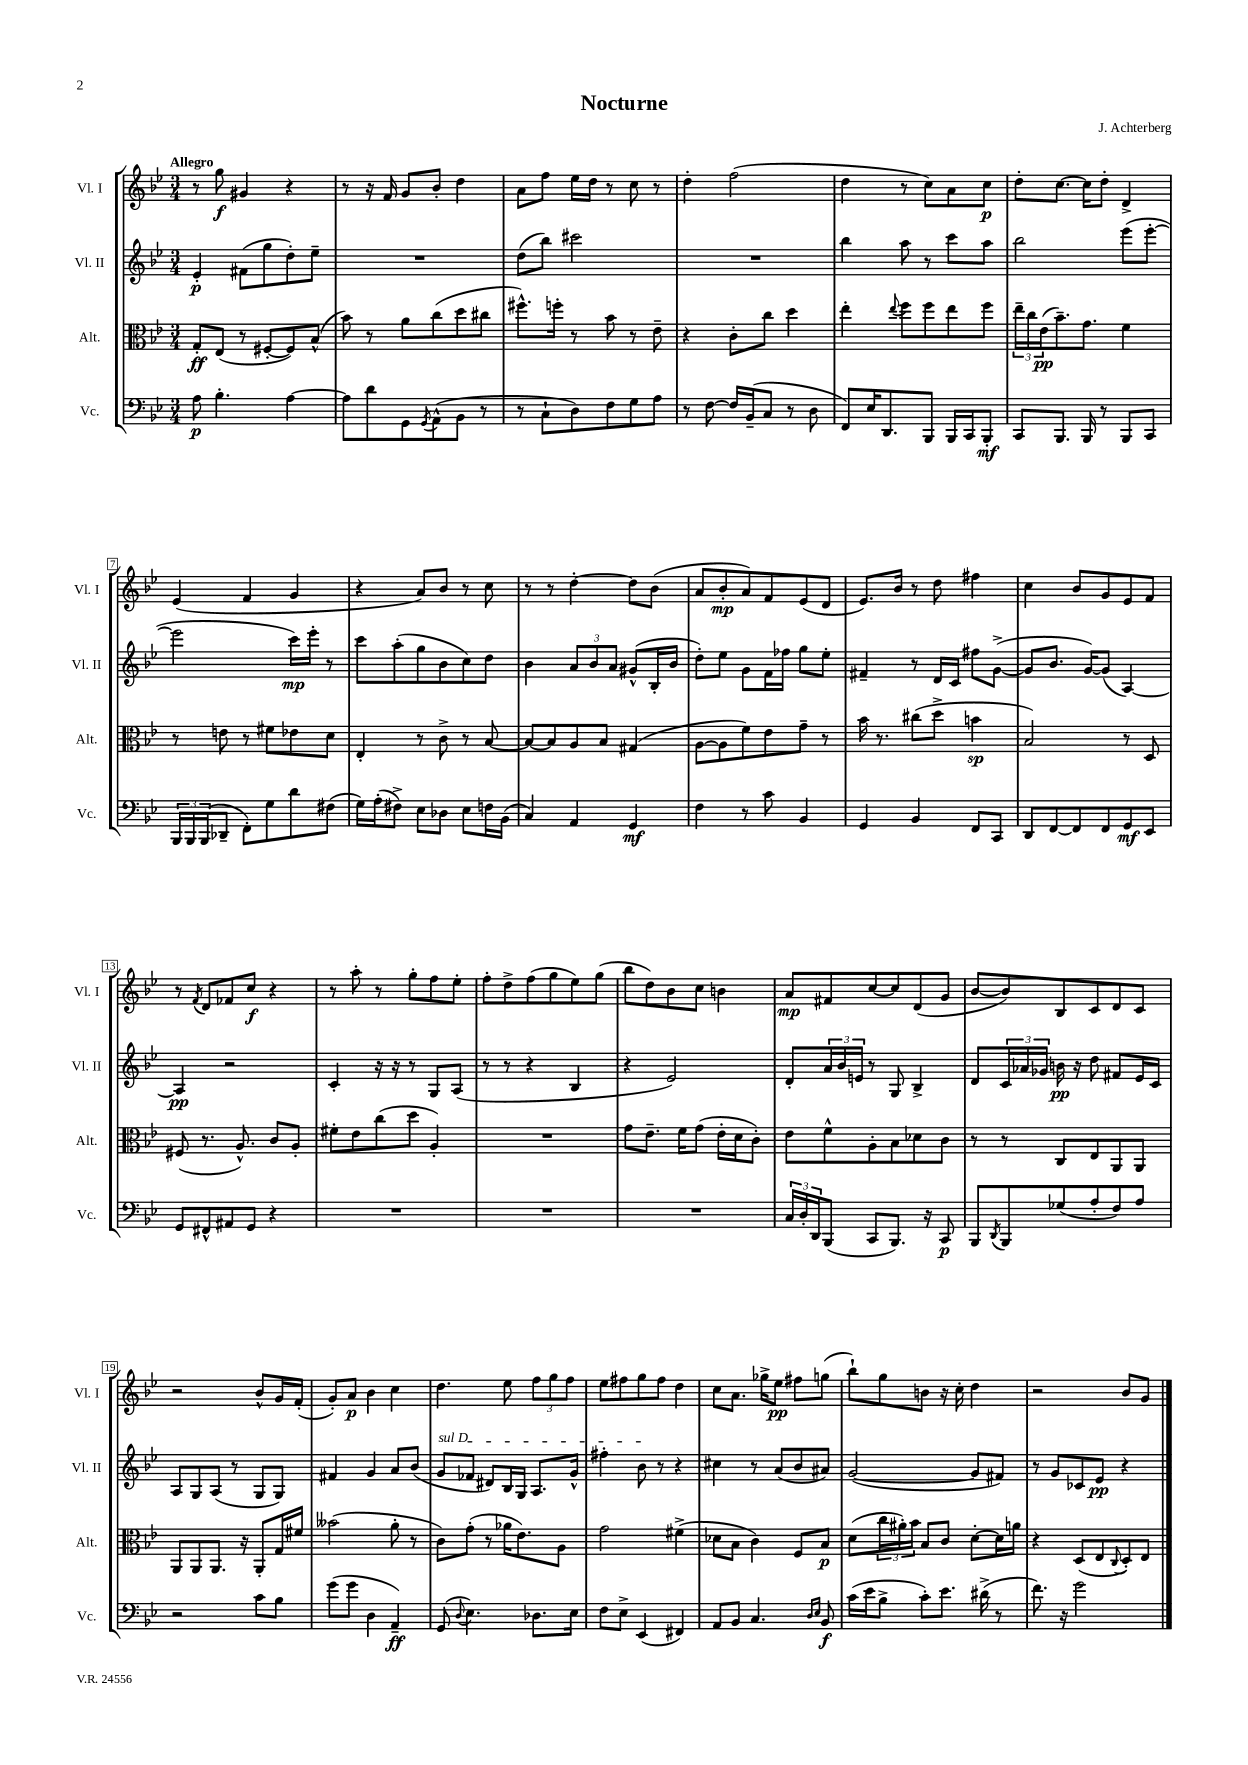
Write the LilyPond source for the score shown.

\header { title = "Nocturne" composer = "J. Achterberg" }
<<
\new StaffGroup <<
\new Staff = "s0" \with { instrumentName = "Vl. I" shortInstrumentName = "Vl. I" } {
    \clef treble \key bes \major \numericTimeSignature \time 3/4 \tempo "Allegro"
    r8 g''8\f gis'4 r4 |
    r8 r16 f'16 g'8 bes'8-. d''4 |
    a'8 f''8 ees''16 d''16 r8 c''8 r8 |
    d''4-. f''2( |
    d''4 r8 c''8) a'8 c''8\p |
    d''8-. c''8.~ c''16 d''8-. d'4-> |
    ees'4( f'4 g'4 |
    r4 a'8) bes'8 r8 c''8 |
    r8 r8 d''4~-. d''8 bes'8( |
    a'8 bes'8-.\mp a'8) f'8 ees'8( d'8 |
    ees'8.) bes'16 r8 d''8 fis''4 |
    c''4 bes'8 g'8 ees'8 f'8 |
    r8 \acciaccatura { f'8 } d'8 fes'8 c''8\f r4 |
    r8 a''8-. r8 g''8-. f''8 ees''8-. |
    f''8-. d''8-> f''8( g''8 ees''8) g''8( |
    bes''8 d''8) bes'8 c''8 b'4 |
    a'8\mp fis'8 c''8~ c''8 d'8( g'8 |
    bes'8~ bes'8) bes8 c'8 d'8 c'8 |
    r2 bes'8-^ g'16 f'16-.( |
    g'8-.) a'8\p bes'4 c''4 |
    d''4. ees''8 \tuplet 3/2 { f''8 g''8 f''8 } |
    ees''8 fis''8 g''8 fis''8 d''4 |
    c''8 a'8. ges''16-> ees''8\pp fis''8 g''8( |
    bes''8-!) g''8 b'8 r16 c''16-. d''4 |
    r2 bes'8 g'8 \bar "|." |
}
\new Staff = "s1" \with { instrumentName = "Vl. II" shortInstrumentName = "Vl. II" } {
    \clef treble \key bes \major \numericTimeSignature \time 3/4
    ees'4-.\p fis'8( g''8 d''8-.) ees''8-- |
    R2. |
    d''8( bes''8) cis'''2 |
    R2. |
    bes''4 a''8 r8 c'''8 a''8 |
    bes''2 ees'''8( ees'''8~-. |
    ees'''2 c'''16\mp) ees'''16-. r8 |
    c'''8 a''8-.( g''8 bes'8 c''8) d''8 |
    bes'4 \tuplet 3/2 { a'8 bes'8 a'8 } gis'8-^( bes16-. bes'16 |
    d''8-.) ees''8 g'8 f'16 fes''16 g''8 ees''8-. |
    fis'4-- r8 d'16 c'16 fis''8 g'8~->( |
    g'8 bes'8. g'16~) g'8( a4~) |
    a4\pp r2 |
    c'4-. r16 r16 r8 g8 a8( |
    r8 r8 r4 bes4 |
    r4 ees'2) |
    d'8-. \tuplet 3/2 { a'16 bes'16 e'16 } r8 g8 bes4-> |
    d'8 \tuplet 3/2 { c'16 aes'16 ges'16 } b'16\pp r16 d''8 fis'8 ees'16 c'16 |
    a8 g8 a8( r8 g8 g8) |
    fis'4 g'4 a'8 bes'8( |
    \once \override TextSpanner.bound-details.left.text = \markup { \italic "sul D" } g'8\startTextSpan fes'8 dis'8) bes16 g16 a8. g'16-^ |
    fis''4-. bes'8\stopTextSpan r8 r4 |
    cis''4 r8 a'8( bes'8 ais'8) |
    g'2~( g'8 fis'8) |
    r8 g'8 ces'8 ees'8\pp r4 \bar "|." |
}
\new Staff = "s2" \with { instrumentName = "Alt." shortInstrumentName = "Alt." } {
    \clef alto \key bes \major \numericTimeSignature \time 3/4
    g8-.\ff ees8( r8 fis8~-. fis8) bes8-^( |
    bes'8) r8 a'8 c''8( d''8 cis''8 |
    fis''8.-^) f''16-. r8 bes'8 r8 ees'8-- |
    r4 c'8-. c''8 d''4 |
    ees''4-. \appoggiatura { ees''8 } f''8 f''8 ees''8 f''8 |
    \tuplet 3/2 { ees''16-- c''16 ees'16\pp( } bes'8.--) g'8. f'4 |
    r8 e'8 r8 fis'8 ees'8 d'8 |
    ees4-. r8 c'8-> r8 bes8~ |
    bes8~ bes8 a8 bes8 gis4( |
    a8~ a8 f'8) ees'8 g'8-- r8 |
    bes'16 r8. cis''8( d''8-> b'4\sp |
    bes2) r8 d8 |
    fis8( r8. a8.-^) c'8 a8-. |
    fis'8-. ees'8 c''8( d''8 a4-.) |
    R2. |
    g'8 ees'8.-- f'16 g'8( ees'16-. d'16 c'8-.) |
    ees'8 f'8-^ a8-. bes8 des'8 c'8 |
    r8 r8 c8 ees8 a,8 a,8 |
    a,8 a,8 a,8. r16 a,8-. g16 fis'16 |
    beses'2( a'8-. r8 |
    c'8) g'8-.( r8 aes'16 ees'8.) a8 |
    g'2 fis'4->( |
    des'8 bes8 c'4) f8 bes8\p |
    d'8( \tuplet 3/2 { c''16 ais'16-.) bes'16 } bes8 c'8 d'8~-. d'16 a'16 |
    r4 d8( ees8 \appoggiatura { c8 } d8-.) ees8 \bar "|." |
}
\new Staff = "s3" \with { instrumentName = "Vc." shortInstrumentName = "Vc." } {
    \clef bass \key bes \major \numericTimeSignature \time 3/4
    a8\p bes4.-. a4~ |
    a8 d'8 g,8 \acciaccatura { g,8 } a,8-^( bes,8 r8 |
    r8 c8-! d8) f8 g8 a8 |
    r8 f8~ f16 bes,16--( c8 r8 d8 |
    f,8) ees16 d,8. bes,,8 bes,,16 c,16 bes,,8-.\mf |
    c,8 bes,,8. bes,,16 r8 bes,,8 c,8 |
    \tuplet 3/2 { bes,,16 bes,,16 bes,,16( } des,8-- f,8-.) g8 d'8 fis8( |
    g16) a16-.( fis8->) ees8 des8 ees8 f16 bes,16( |
    c4) a,4 g,4\mf |
    f4 r8 c'8 bes,4 |
    g,4 bes,4 f,8 c,8 |
    d,8 f,8~ f,8 f,8 g,8\mf ees,8 |
    g,8 fis,8-^ ais,8 g,8 r4 |
    R2. |
    R2. |
    R2. |
    \tuplet 3/2 { c16 d16-. d,16 } bes,,8( c,8 bes,,8.) r16 c,8\p |
    bes,,8 \acciaccatura { d,8 } bes,,8 ges8( a8-. f8) a8 |
    r2 c'8 bes8 |
    g'8( g'8 d4 a,4--\ff) |
    g,8( \appoggiatura { d8 } ees4.) des8. ees16 |
    f8 ees8-> ees,4( fis,4) |
    a,8 bes,8 c4. \grace { d16 ees16 } bes,8\f |
    c'16( ees'16 bes8-> c'8-.) ees'8. dis'16->( r8 |
    f'8.) r16 g'2 \bar "|." |
}
>>
>>
\layout { \context { \Score \override BarNumber.stencil = #(make-stencil-boxer 0.1 0.3 ly:text-interface::print) } }
